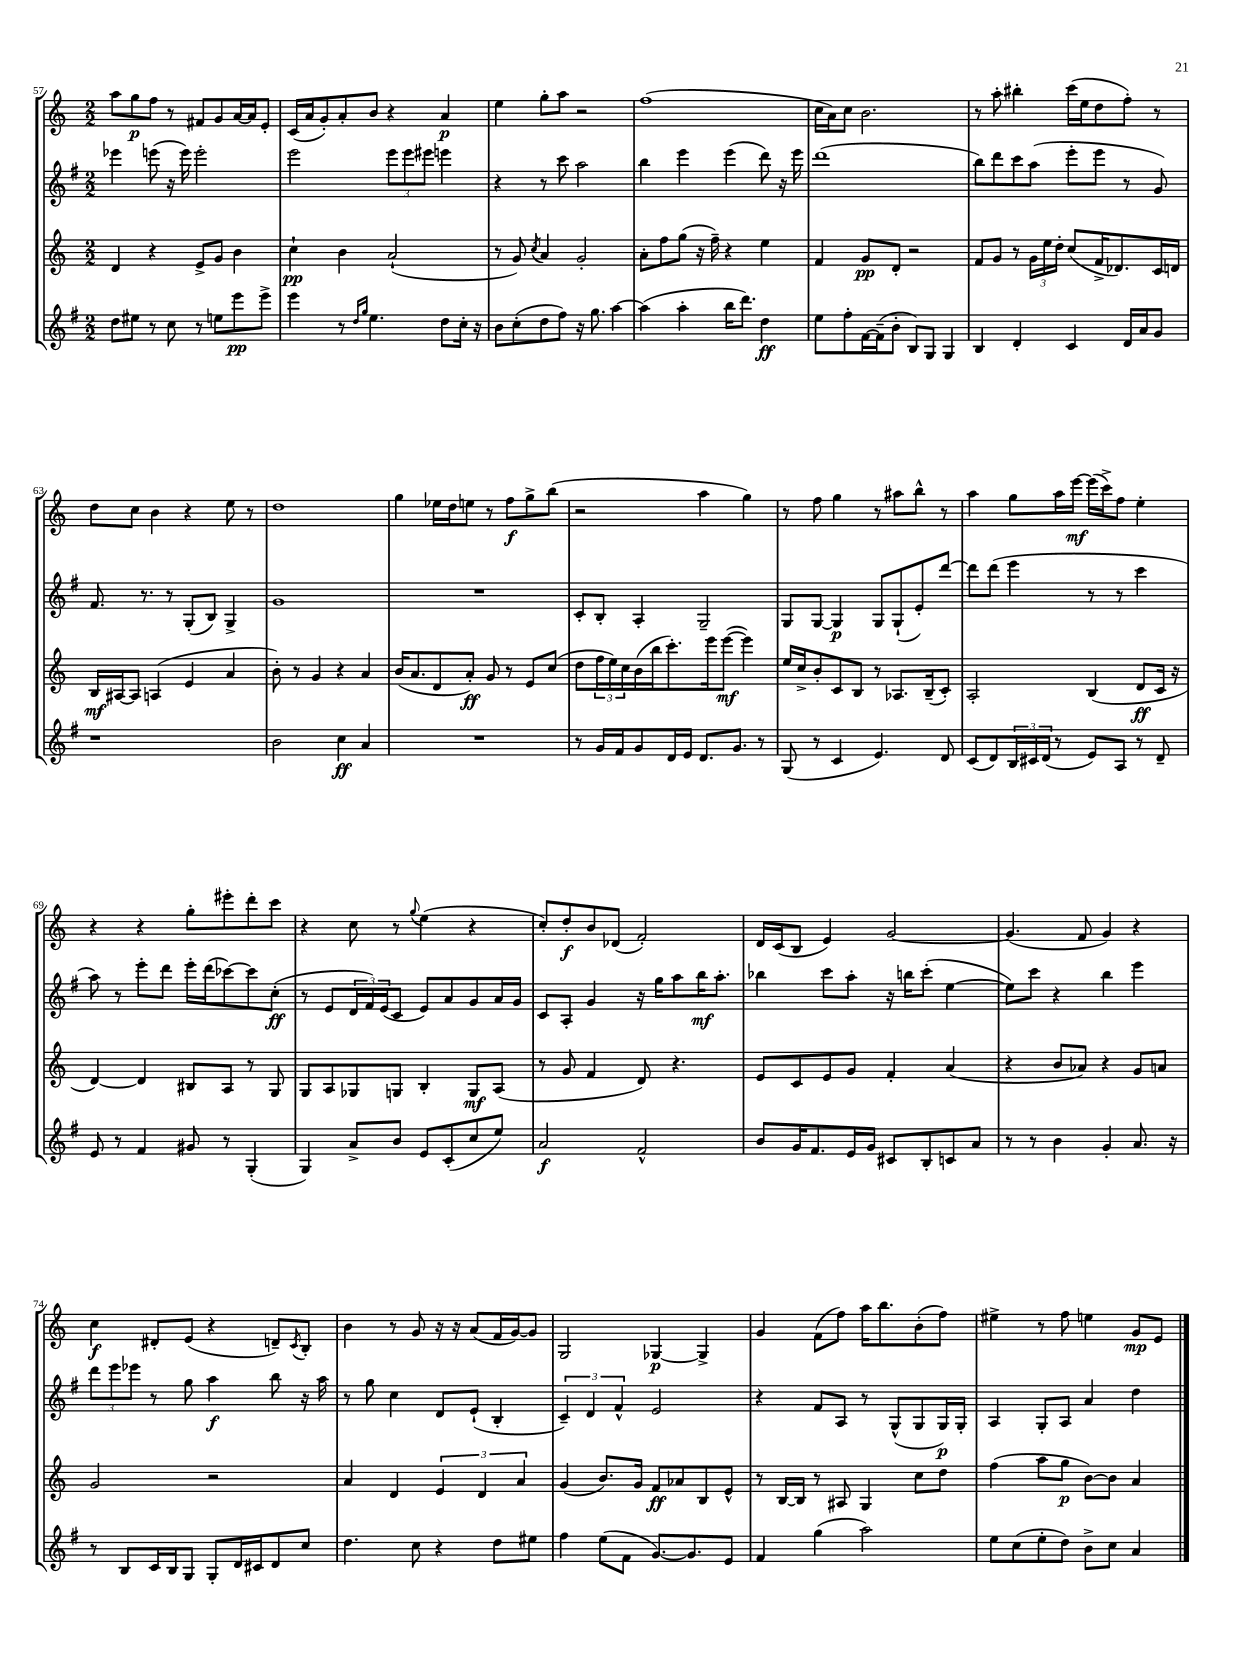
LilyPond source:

<<
\new StaffGroup <<
\new Staff = "s0" {
    \clef treble \key c \major \numericTimeSignature \time 2/2
    a''8 g''8\p f''8 r8 fis'8 g'8 a'16~ a'16 e'8-. |
    c'16( a'16 g'8-.) a'8-. b'8 r4 a'4\p |
    e''4 g''8-. a''8 r2 |
    f''1( |
    c''16 a'16) c''8 b'2. |
    r8 a''8-. bis''4-. c'''16( e''16 d''8 f''8-.) r8 |
    d''8 c''8 b'4 r4 e''8 r8 |
    d''1 |
    g''4 ees''16 d''16 e''8 r8 f''8\f g''8-> b''8( |
    r2 a''4 g''4) |
    r8 f''8 g''4 r8 ais''8 b''8-^ r8 |
    a''4 g''8 a''16 e'''16~\mf e'''16( c'''16->) f''8 e''4-. |
    r4 r4 g''8-. eis'''8-. d'''8-. c'''8 |
    r4 c''8 r8 \appoggiatura { g''8 } e''4( r4 |
    c''8-.) d''8-.\f b'8 des'8( f'2-.) |
    d'16 c'16( b8 e'4) g'2~ |
    g'4.( f'8 g'4) r4 |
    c''4\f dis'8-. e'8( r4 d'8--) \acciaccatura { c'8 } b8-. |
    b'4 r8 g'8 r16 r16 a'8( f'16 g'16~) g'8 |
    g2 ges4~\p ges4-> |
    g'4 f'8( f''8) a''16 b''8. b'8-.( f''8) |
    eis''4-> r8 f''8 e''4 g'8\mp e'8 \bar "|." |
}
\new Staff = "s1" {
    \clef treble \key g \major \numericTimeSignature \time 2/2
    ees'''4 e'''8( r16 e'''16) e'''2-. |
    e'''2 \tuplet 3/2 { e'''8 e'''8 eis'''8 } e'''4 |
    r4 r8 c'''8 a''2 |
    b''4 e'''4 e'''4( d'''8) r16 e'''16 |
    d'''1( |
    b''8) d'''8 c'''8 a''8( e'''8-. e'''8 r8 g'8) |
    fis'8. r8. r8 g8-.( b8) g4-> |
    g'1 |
    R1 |
    c'8-. b8-. a4-. g2-- |
    g8 g8~ g4\p g8 g8-!( e'8-.) d'''8~ |
    d'''8 d'''8( e'''4 r8 r8 c'''4 |
    a''8) r8 e'''8-. d'''8 e'''16-. d'''16( ces'''8~) ces'''8 c''8-.\ff( |
    r8 e'8 \tuplet 3/2 { d'16 fis'16) e'16( } c'8 e'8) a'8 g'8 a'16 g'16 |
    c'8 a8-. g'4 r16 g''16 a''8 b''16\mf a''8.-. |
    bes''4 c'''8 a''8-. r16 b''16 c'''8-.( e''4~ |
    e''8) c'''8 r4 b''4 e'''4 |
    \tuplet 3/2 { d'''8 e'''8 ees'''8 } r8 g''8 a''4\f b''8 r16 a''16 |
    r8 g''8 c''4 d'8 e'8-!( b4-. |
    \tuplet 3/2 { c'4--) d'4 fis'4-^ } e'2 |
    r4 fis'8 a8 r8 g8-^( g8 g16\p) g16-. |
    a4 g8-. a8 a'4 d''4 \bar "|." |
}
\new Staff = "s2" {
    \clef treble \key c \major \numericTimeSignature \time 2/2
    d'4 r4 e'8-> g'8 b'4 |
    c''4-!\pp b'4 a'2-!( |
    r8 g'8) \acciaccatura { c''8 } a'4 g'2-. |
    a'8-. f''8 g''8( r16 f''16--) r4 e''4 |
    f'4 g'8\pp d'8-. r2 |
    f'8 g'8 r8 \tuplet 3/2 { g'16 e''16 d''16-. } c''8( f'16-> des'8.) c'16 d'16 |
    b16\mf ais16~ ais8 a4( e'4 a'4 |
    b'8-.) r8 g'4 r4 a'4 |
    b'16( a'8. d'8 a'8-.\ff) g'8 r8 e'8 c''8( |
    d''8 \tuplet 3/2 { f''16 e''16) c''16 } b'16( b''16 c'''8.-.) e'''16 e'''8~\mf( e'''4) |
    e''16 c''16-> b'8-. c'8 b8 r8 aes8. b16--( c'8-.) |
    a2-. b4( d'8\ff c'16 r16 |
    d'4~) d'4 bis8 a8 r8 g8 |
    g8 a8 ges8 g8 b4-. g8\mf a8( |
    r8 g'8 f'4 d'8) r4. |
    e'8 c'8 e'8 g'8 f'4-. a'4( |
    r4 b'8 aes'8) r4 g'8 a'8 |
    g'2 r2 |
    a'4 d'4 \tuplet 3/2 { e'4 d'4 a'4 } |
    g'4( b'8.) g'16 f'8\ff aes'8 b8 e'8-^ |
    r8 b16~ b16 r8 ais8 g4 c''8 d''8 |
    f''4( a''8 g''8\p b'8~) b'8 a'4 \bar "|." |
}
\new Staff = "s3" {
    \clef treble \key g \major \numericTimeSignature \time 2/2
    d''8 eis''8 r8 c''8 r8 e''8 e'''8\pp e'''8-> |
    e'''4 r8 \grace { d''16 g''16 } e''4. d''8 c''16-. r16 |
    b'8 c''8-.( d''8 fis''8) r16 g''8. a''4~ |
    a''4( a''4-. b''16 d'''8.) d''4\ff |
    e''8 fis''8-. fis'16~ fis'16--( b'8-. b8) g8 g4 |
    b4 d'4-. c'4 d'16 a'16 g'8 |
    r1 |
    b'2 c''4\ff a'4 |
    R1 |
    r8 g'16 fis'16 g'8 d'16 e'16 d'8. g'8. r8 |
    g8( r8 c'4 e'4.) d'8 |
    c'8( d'8) \tuplet 3/2 { b16 cis'16 d'16( } r8 e'8) a8 r8 d'8-- |
    e'8 r8 fis'4 gis'8 r8 g4-.( |
    g4) a'8-> b'8 e'8 c'8-.( c''8 e''8) |
    a'2\f fis'2-^ |
    b'8 g'16 fis'8. e'16 g'16 cis'8 b8-. c'8 a'8 |
    r8 r8 b'4 g'4-. a'8. r16 |
    r8 b8 c'16 b16 g8 g8-. d'16 cis'16 d'8 c''8 |
    d''4. c''8 r4 d''8 eis''8 |
    fis''4 e''8( fis'8 g'8.~) g'8. e'8 |
    fis'4 g''4( a''2) |
    e''8 c''8( e''8-. d''8) b'8-> c''8 a'4 \bar "|." |
}
>>
>>
\layout { \context { \Score currentBarNumber = #57 } }
